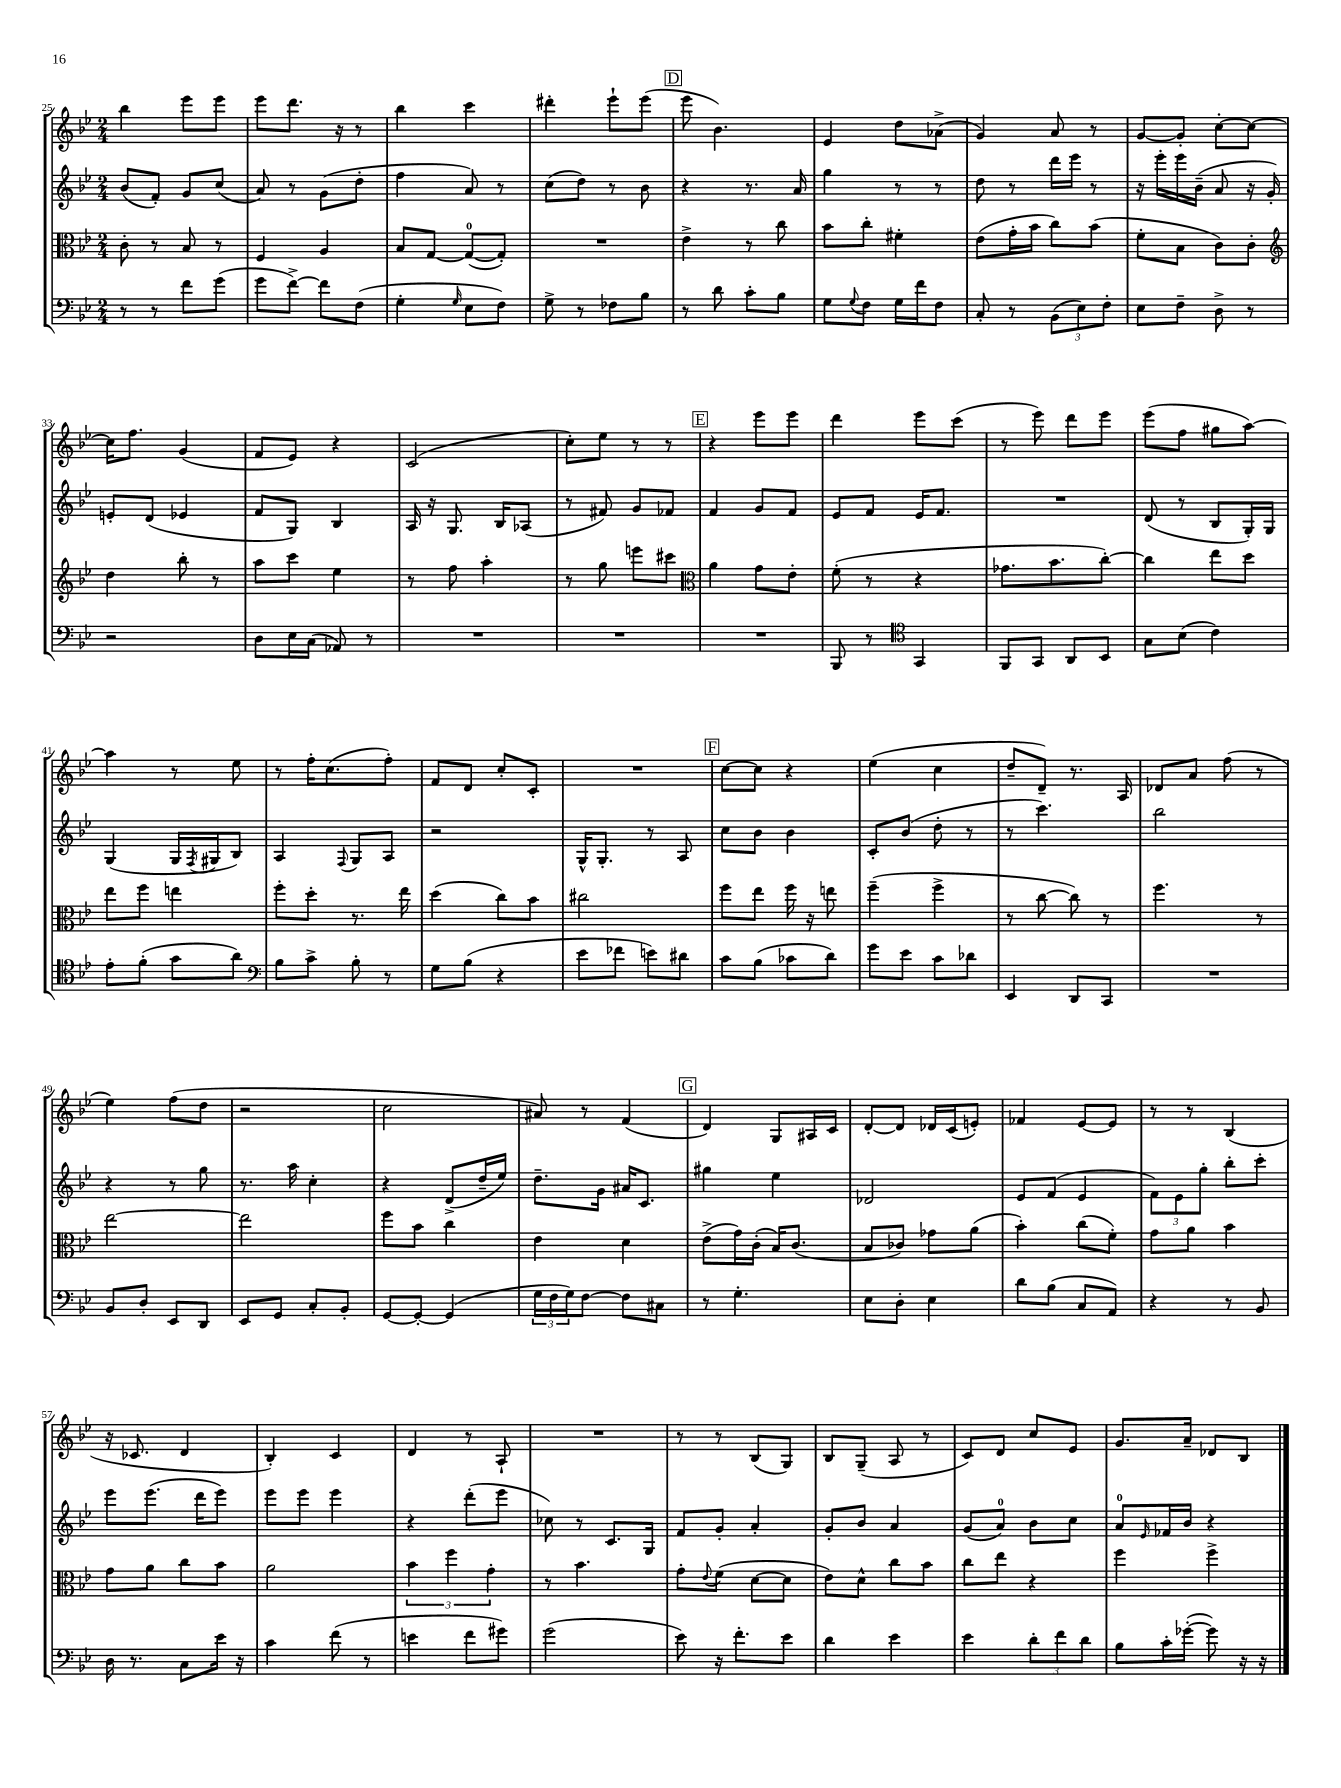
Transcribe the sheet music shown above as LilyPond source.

<<
\new StaffGroup <<
\new Staff = "s0" {
    \clef treble \key bes \major \numericTimeSignature \time 2/4
    bes''4 ees'''8 ees'''8 |
    ees'''8 d'''8. r16 r8 |
    bes''4 c'''4 |
    dis'''4-. ees'''8-! ees'''8( |
    \mark \markup { \box "D" } ees'''8 bes'4.) |
    ees'4 d''8 aes'8->( |
    g'4) a'8 r8 |
    g'8~ g'8-. c''8~-. c''8~ |
    c''16 f''8. g'4( |
    f'8 ees'8) r4 |
    c'2( |
    c''8-.) ees''8 r8 r8 |
    \mark \markup { \box "E" } r4 ees'''8 ees'''8 |
    d'''4 ees'''8 c'''8( |
    r8 ees'''8) d'''8 ees'''8 |
    ees'''8( f''8 gis''8 a''8~) |
    a''4 r8 ees''8 |
    r8 f''16-. c''8.( f''8-.) |
    f'8 d'8 c''8-. c'8-. |
    R2 |
    \mark \markup { \box "F" } c''8~ c''8 r4 |
    ees''4( c''4 |
    d''8-- d'8--) r8. a16 |
    des'8 a'8 f''8( r8 |
    ees''4) f''8( d''8 |
    r2 |
    c''2 |
    ais'8) r8 f'4( |
    \mark \markup { \box "G" } d'4) g8 ais16 c'16 |
    d'8~-. d'8 des'16 c'16( e'8-.) |
    fes'4 ees'8~ ees'8 |
    r8 r8 bes4( |
    r16 ces'8. d'4 |
    bes4-.) c'4 |
    d'4 r8 a8-! |
    R2 |
    r8 r8 bes8( g8) |
    bes8 g8--( a8 r8 |
    c'8) d'8 c''8 ees'8 |
    g'8. a'16-- des'8 bes8 \bar "|." |
}
\new Staff = "s1" {
    \clef treble \key bes \major \numericTimeSignature \time 2/4
    bes'8( f'8-.) g'8 c''8( |
    a'8) r8 g'8( d''8-. |
    f''4 a'8) r8 |
    c''8( d''8) r8 bes'8 |
    \mark \markup { \box "D" } r4 r8. a'16 |
    g''4 r8 r8 |
    d''8 r8 d'''16 ees'''16 r8 |
    r16 ees'''16-. ees'''16 bes'16--( a'8 r16 g'16-.) |
    e'8-. d'8( ees'4 |
    f'8 g8) bes4 |
    a16 r16 g8. bes16 aes8( |
    r8 fis'8) g'8 fes'8 |
    \mark \markup { \box "E" } f'4 g'8 f'8 |
    ees'8 f'8 ees'16 f'8. |
    R2 |
    d'8( r8 bes8 g16-.) g16 |
    g4( g16 \acciaccatura { f8 } gis16 bes8) |
    a4 \appoggiatura { f8 } g8 a8 |
    r2 |
    g16-^ g8.-. r8 a8 |
    \mark \markup { \box "F" } c''8 bes'8 bes'4 |
    c'8-. bes'8( d''8-. r8 |
    r8 c'''4.) |
    bes''2 |
    r4 r8 g''8 |
    r8. a''16 c''4-. |
    r4 d'8->( d''16-- ees''16) |
    d''8.-- g'16 ais'16 c'8. |
    \mark \markup { \box "G" } gis''4 ees''4 |
    des'2 |
    ees'8 f'8( ees'4 |
    \tuplet 3/2 { f'8) ees'8 g''8-. } bes''8-. c'''8-. |
    ees'''8 ees'''8.( d'''16 ees'''8) |
    ees'''8 ees'''8 ees'''4 |
    r4 d'''8-.( ees'''8 |
    ces''8) r8 c'8. g16 |
    f'8 g'8-. a'4-. |
    g'8-. bes'8 a'4 |
    g'8( a'8-0) bes'8 c''8 |
    a'8-0 \grace { ees'16 } fes'16 bes'16 r4 \bar "|." |
}
\new Staff = "s2" {
    \clef alto \key bes \major \numericTimeSignature \time 2/4
    c'8-. r8 bes8 r8 |
    f4 a4 |
    bes8 g8~ g8-0~( g8-.) |
    R2 |
    \mark \markup { \box "D" } ees'4-> r8 c''8 |
    bes'8 c''8-. fis'4-. |
    ees'8( g'16-. bes'16 c''8) bes'8( |
    f'8-. bes8 c'8) c'8-. |
    \clef treble d''4 bes''8-. r8 |
    a''8 c'''8 ees''4 |
    r8 f''8 a''4-. |
    r8 g''8 e'''8 cis'''8 |
    \mark \markup { \box "E" } \clef alto a'4 g'8 ees'8-. |
    f'8-.( r8 r4 |
    ges'8. bes'8. c''8~-.) |
    c''4 ees''8 d''8 |
    ees''8 f''8 e''4 |
    f''8-. d''8-. r8. ees''16 |
    d''4( c''8) bes'8 |
    cis''2 |
    \mark \markup { \box "F" } f''8 ees''8 f''16 r16 e''8 |
    f''4--( f''4-> |
    r8 c''8~ c''8) r8 |
    f''4. r8 |
    ees''2~ |
    ees''2 |
    f''8 bes'8 c''4 |
    ees'4 d'4 |
    \mark \markup { \box "G" } ees'8->( g'16) c'16-.( bes16) c'8.( |
    bes8 ces'8) ges'8 a'8( |
    bes'4-.) c''8( f'8-.) |
    g'8 a'8 bes'4 |
    g'8 a'8 c''8 bes'8 |
    a'2 |
    \tuplet 3/2 { bes'4 f''4 g'4-. } |
    r8 bes'4. |
    g'8-. \appoggiatura { ees'8 } f'8( d'8~ d'8 |
    ees'8) d'8-^ c''8 bes'8 |
    c''8 ees''8 r4 |
    f''4 f''4-> \bar "|." |
}
\new Staff = "s3" {
    \clef bass \key bes \major \numericTimeSignature \time 2/4
    r8 r8 f'8 g'8( |
    g'8 f'8~->) f'8 f8( |
    g4-. \grace { g16 } ees8 f8) |
    g8-> r8 fes8 bes8 |
    \mark \markup { \box "D" } r8 d'8 c'8-. bes8 |
    g8 \appoggiatura { g8 } f8 g16 f'16 f8 |
    c8-. r8 \tuplet 3/2 { bes,8( ees8) f8-. } |
    ees8 f8-- d8-> r8 |
    r2 |
    d8 ees16 c16( aes,8) r8 |
    R2 |
    R2 |
    \mark \markup { \box "E" } R2 |
    bes,,8 r8 \clef tenor g,4 |
    f,8 g,8 a,8 bes,8 |
    g8 bes8( c'4) |
    ees'8-. f'8-.( g'8 a'8) |
    \clef bass bes8 c'8-> bes8-. r8 |
    g8 bes8( r4 |
    ees'8 fes'8 e'8) dis'8 |
    \mark \markup { \box "F" } c'8 bes8( ces'8 d'8) |
    g'8 ees'8 c'8 des'8 |
    ees,4 d,8 c,8 |
    R2 |
    bes,8 d8-. ees,8 d,8 |
    ees,8 g,8 c8-. bes,8-. |
    g,8~ g,8~-. g,4( |
    \tuplet 3/2 { g16 f16 g16) } f8~ f8 cis8 |
    \mark \markup { \box "G" } r8 g4.-. |
    ees8 d8-. ees4 |
    d'8 bes8( c8 a,8) |
    r4 r8 bes,8 |
    d16 r8. c8 ees'16 r16 |
    c'4 f'8( r8 |
    e'4 f'8 gis'8) |
    g'2( |
    ees'8) r16 f'8.-. ees'8 |
    d'4 ees'4 |
    ees'4 \tuplet 3/2 { d'8-. f'8 d'8 } |
    bes8 c'16-. ges'16~-.( ges'8) r16 r16 \bar "|." |
}
>>
>>
\layout { \context { \Score currentBarNumber = #25 } }
